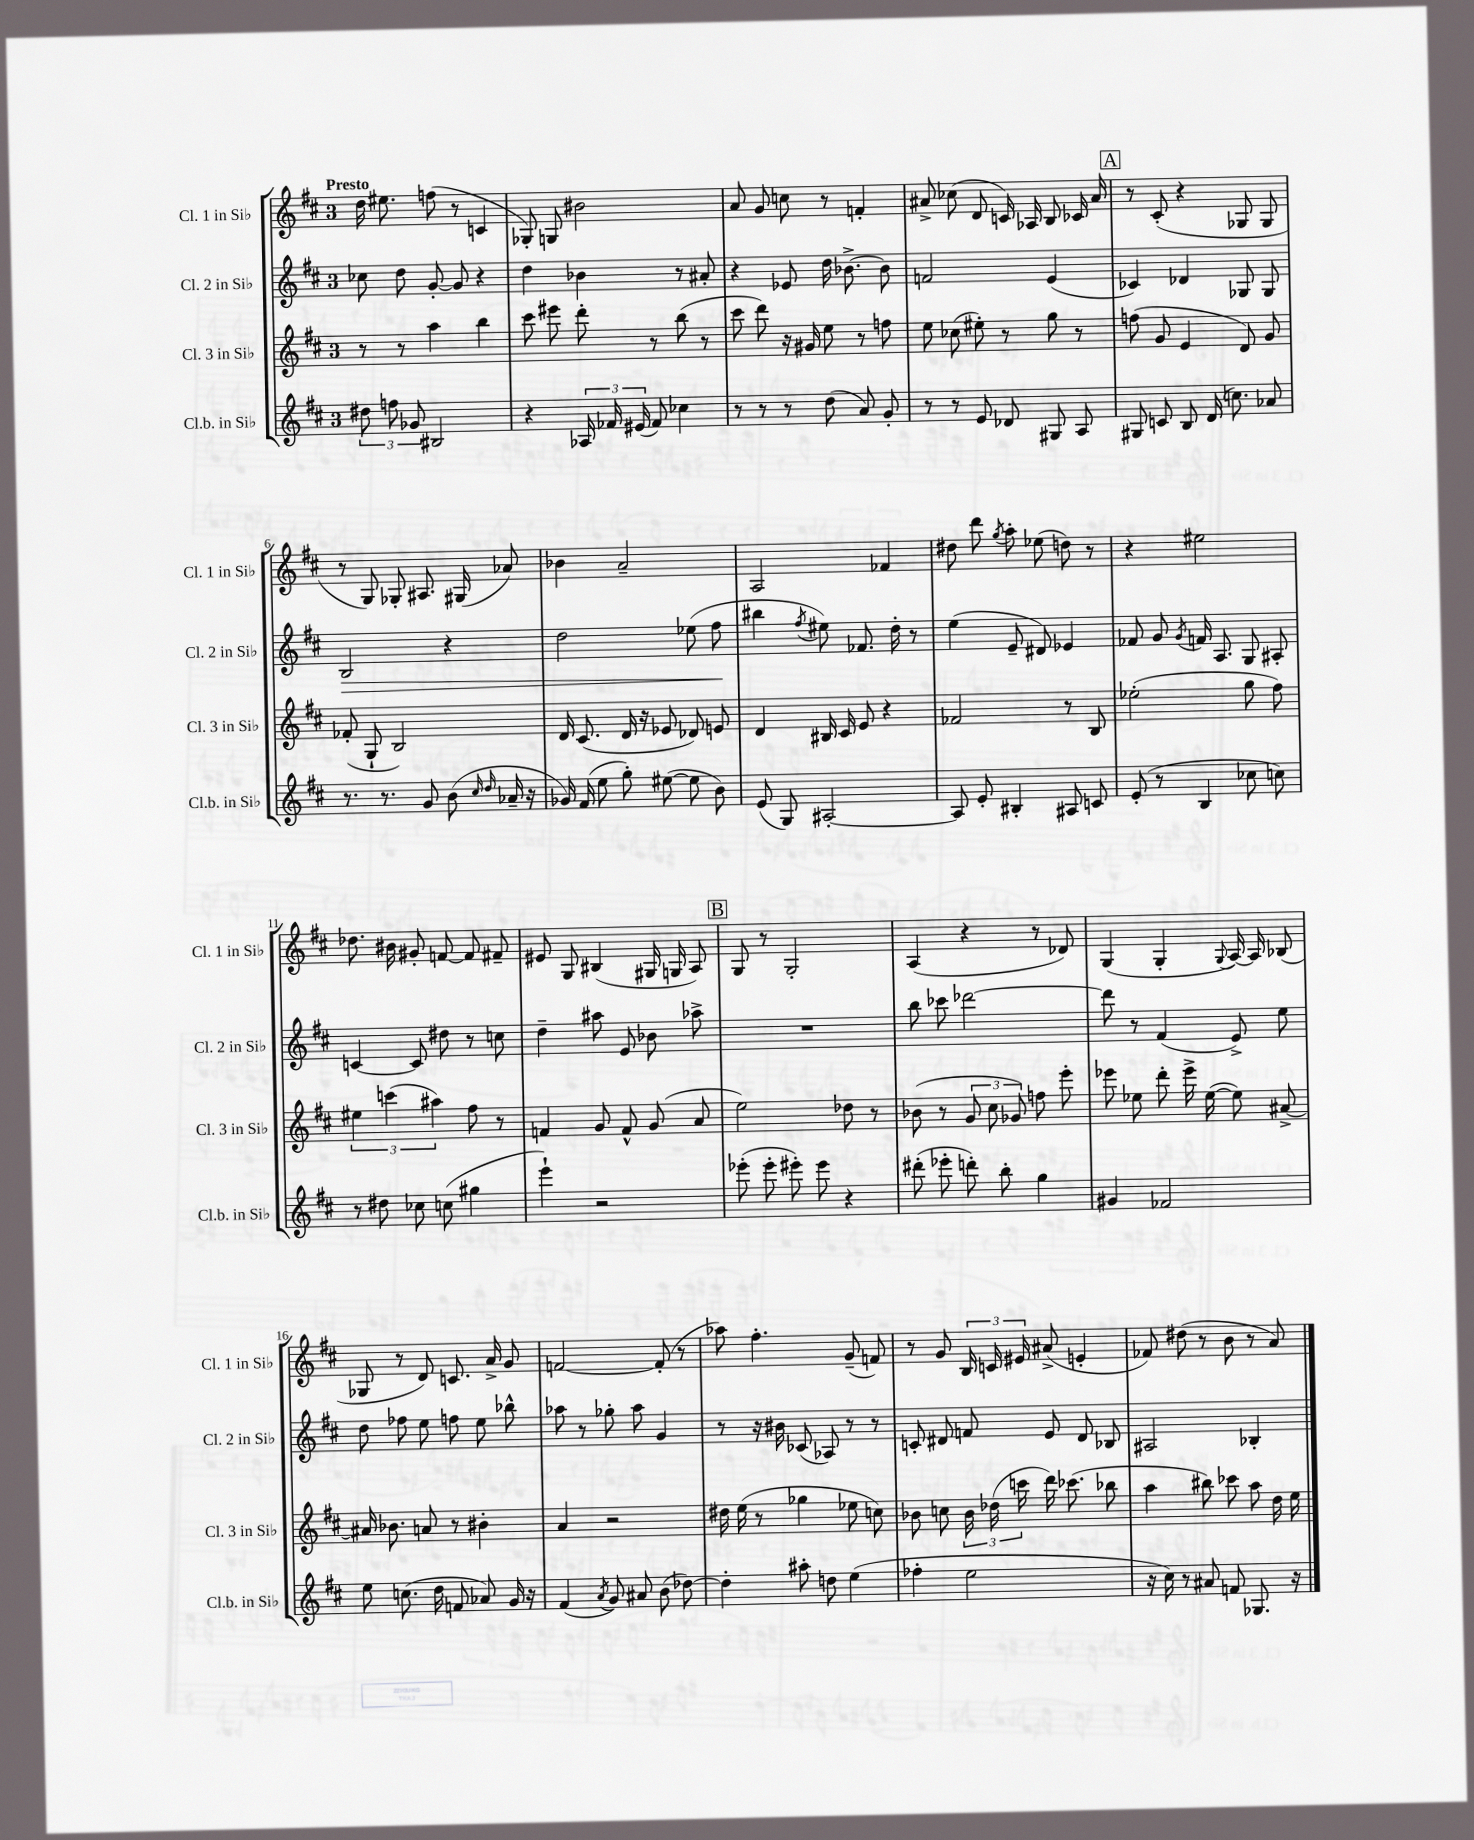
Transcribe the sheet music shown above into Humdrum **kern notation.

**kern	**kern	**kern	**dynam	**kern
*part4	*part3	*part2	*part2	*part1
*staff4	*staff3	*staff2	*staff2	*staff1
*I"Cl.b. in Si♭	*I"Cl. 3 in Si♭	*I"Cl. 2 in Si♭	*	*I"Cl. 1 in Si♭
*I'Cl.b. in Si♭	*I'Cl. 3 in Si♭	*I'Cl. 2 in Si♭	*	*I'Cl. 1 in Si♭
*clefG2	*clefG2	*clefG2	*	*clefG2
*k[f#c#]	*k[f#c#]	*k[f#c#]	*	*k[f#c#]
*M3/4	*M3/4	*M3/4	*	*M3/4
=1	=1	=1	=1	=1
!	!	!	!	!LO:TX:a:B:t=Presto
12dd#X\	8r	8cc-X\	.	16dd\
.	.	.	.	8.ee#X\
12ffn\	.	.	.	.
.	8r	8dd\	.	.
12g-X/	.	.	.	.
2B#X/	4aa\	[8g'/	.	(8ffn\
.	.	8g/]	.	8r
.	4bb\	4r	.	4cn/
=2	=2	=2	=2	=2
4r	8ccc#\	4dd\	.	8G-X'/)
.	8eee#X\	.	.	8Gn/
24A-X/	8ddd'\	4b-X\	.	2b#X\
24f-X/	.	.	.	.
(24e#X/	.	.	.	.
8f-/)	8r	.	.	.
4cc-X\	(8bb\	8r	.	.
.	8r	8a#X'/	.	.
=3	=3	=3	=3	=3
8r	8ccc#\	4r	.	8a/
8r	8ddd\)	.	.	8g/
8r	16r	8e-X/	.	8ccn\
.	16g#X/	.	.	.
(8dd\	8ee\	16dd\	.	8r
.	.	[8.b-X^\	.	.
8a/)	8r	.	.	4fn'/
8g'/	8ffn\	8b-\]	.	.
=4	=4	=4	=4	=4
8r	8ee\	2fn/	.	8a#X^/
8r	(8cc-X\	.	.	(8cc-X\
8e/	8ee#X'\)	.	.	8d/
8d-X/	8r	.	.	16cn/)
.	.	.	.	16A-X/
8G#X/	8gg\	(4e/	.	8B/
8A/	8r	.	.	16c-X/
.	.	.	.	16a#/
!!LO:REH:place=s1:t=A
=5	=5	=5	=5	=5
8G#X/	(8ffn\	4c-X/)	.	8r
8cn/	8g/	.	.	(8c#'/
8B/	4e/	4d-X/	.	4r
(16d/	.	.	.	.
8.ccn\)	.	.	.	.
.	8d/)	8G-X/	.	8G-X/
8a-X/	8g/	8G-/	.	8G-/
!!LO:LB:g=z
=6	=6	=6	=6	=6
!	!	!	!LO:HP:b	!
8.r	(8f-X'/	2B/	>	8r
.	8G`/	.	.	8G/)
8.r	.	.	.	.
.	2B/)	.	.	8G-X'/
8g/	.	.	.	8.A#X/
(8b\	.	4r	.	.
.	.	.	.	(16G#X/
16qqcc#/	.	.	.	.
16qqdd/	.	.	.	.
16a-X~/	.	.	.	8a-X/)
16r	.	.	.	.
=7	=7	=7	=7	=7
16g-X/)	16d/	2dd\	.	4b-X\
(16f#/	(8.c#/	.	.	.
8ee\	.	.	.	.
8gg'\)	16d/	.	.	2a~/
.	16r	.	.	.
([8ee#X\	8e-X/	.	.	.
8ee#\]	8d-X/)	(8ee-X\	.	.
8b\)	8en/	8ff#\	.	.
.	.	.	]	.
=8	=8	=8	=8	=8
(8e/	4d/	4bb#X\	.	2A/
8G/)	.	.	.	.
.	.	8qff#/	.	.
[2A#X'/	16B#X/	8ee#X\)	.	.
.	16c#/	.	.	.
.	8e/	8.f-X/	.	.
.	4r	.	.	4f-X/
.	.	16dd'\	.	.
.	.	8r	.	.
=9	=9	=9	=9	=9
8A#/]	2f-X/	(4ee\	.	8dd#X\
8e'/	.	.	.	8ddd\
.	.	.	.	8qgg/
4B#X'/	.	8e~/	.	8aa'\
.	.	8d#X/)	.	(8ee-X\
8A#X/	8r	4e-X/	.	8ddn\)
8cn/	8B/	.	.	8r
=10	=10	=10	=10	=10
(8e'/	(2ee-X'\	8f-X/	.	4r
8r	.	8g/	.	.
.	.	8qg/	.	.
4B/	.	16fn/	.	2ee#X\
.	.	8.A/	.	.
8cc-X\	8gg\	8G/	.	.
8ccn\)	8ff#\)	8A#X'/	.	.
!!LO:LB:g=z
=11	=11	=11	=11	=11
8r	6ee#X\	[4cn/	.	8.dd-X\
8dd#X\	.	.	.	.
.	(6cccn\	.	.	.
.	.	.	.	16b#X\
8cc-X\	.	8c/]	.	8g#X'/
.	6aa#X\)	.	.	.
(8ccn\	.	8dd#X\	.	[8fn/
4gg#X\	8ff#\	8r	.	8f/]
.	8r	8ccn\	.	8f#X~/
=12	=12	=12	=12	=12
4eee`\)	4fn/	4dd~\	.	8e#X/
.	.	.	.	8G/
2r	8g/	8aa#X\	.	(4B#X/
.	8f^^/	8e/	.	.
.	(8g/	8b-X\	.	16G#X/
.	.	.	.	16Gn/
.	8a/	8aa-X^\	.	8A/)
!!LO:REH:place=s1:t=B
=13	=13	=13	=13	=13
(8eee-X'\	2ee\)	2.r	.	8G/
8eee-'\	.	.	.	8r
8eee#X'\)	.	.	.	2G'/
8eee#\	.	.	.	.
4r	8dd-X\	.	.	.
.	8r	.	.	.
=14	=14	=14	=14	=14
(8ddd#X'\	(8b-X\	8bb\	.	(4A/
8eee-X'\	8r	8ccc-X\	.	.
8dddn'\)	12g/	[2ddd-X\	.	4r
.	12cc#\	.	.	.
8bb'\	.	.	.	.
.	12g-X/)	.	.	.
4gg\	8ffn\	.	.	8r
.	8eee'\	.	.	8d-X/)
=15	=15	=15	=15	=15
4g#X/	8eee-X\	8ddd-\]	.	(4G/
.	8ee-X\	8r	.	.
2f-X/	8ddd'\	(4f#/	.	4G'/
.	16eee-^\	.	.	.
.	([16ee-\	.	.	.
.	.	.	.	8qqG/
.	8ee-\])	8e^/)	.	[16A/)
.	.	.	.	16A/]
.	[8a#X^/	8ee\	.	(8B-X/
!!LO:LB:g=z
=16	=16	=16	=16	=16
8ee\	16a#X/]	8dd\	.	8G-X/
.	8.b-X\	.	.	.
(8.ccn\	.	8ff-X\	.	8r
.	8an/	8ee\	.	8d/)
16dd\	.	.	.	.
8fn/	8r	8ffn\	.	8.cn/
8a-X/)	4b#X'\	8ee\	.	.
.	.	.	.	16a^/
16g/	.	8bb-X^^\	.	8g/
16r	.	.	.	.
=17	=17	=17	=17	=17
(4f#/	4a/	8aa-X\	.	[2fn/
.	.	8r	.	.
8qa/	.	.	.	.
8g/)	2r	8gg-X'\	.	.
8a#X/	.	8aa-\	.	.
(8b\	.	4g/	.	(8f'/]
[8dd-X\)	.	.	.	8r
=18	=18	=18	=18	=18
4dd-'\]	16dd#X\	8r	.	8aa-X\)
.	(16ee\	.	.	.
.	8r	16r	.	4.ff#'\
.	.	16b#X\	.	.
8aa#X'\	4gg-X\	(8c-X/	.	.
8ddn\	.	8A-X/)	.	.
(4ee\	8ee-X\	8r	.	(8g~/
.	8ccn\)	8r	.	8fn/)
=19	=19	=19	=19	=19
4ff-X'\	8b-X\	8cn'/	.	8r
.	8ccn\	8d#X/	.	8g/
2ee\	24b-\	8fn/	.	24B/
.	(24dd-X\	.	.	24cn/
.	24cccn\	.	.	24e#X/
.	16ddd\)	8e/	.	(8a#X^/
.	(8.ccc-X\	.	.	.
.	.	8d#/	.	4en'/
.	8bb-X\	8B-X/	.	.
=20	=20	=20	=20	=20
16r	4aa\	2A#X/	.	8f-X/)
16cc#\)	.	.	.	.
8r	.	.	.	(8dd#X\
8a#X/	8bb#X\)	.	.	8r
8fn/	8ccc-X\	.	.	8b\
8.G-X/	8aa\	4B-X'/	.	8r
.	16dd\	.	.	8a/)
16r	16ee\	.	.	.
==	==	==	==	==
*-	*-	*-	*-	*-
